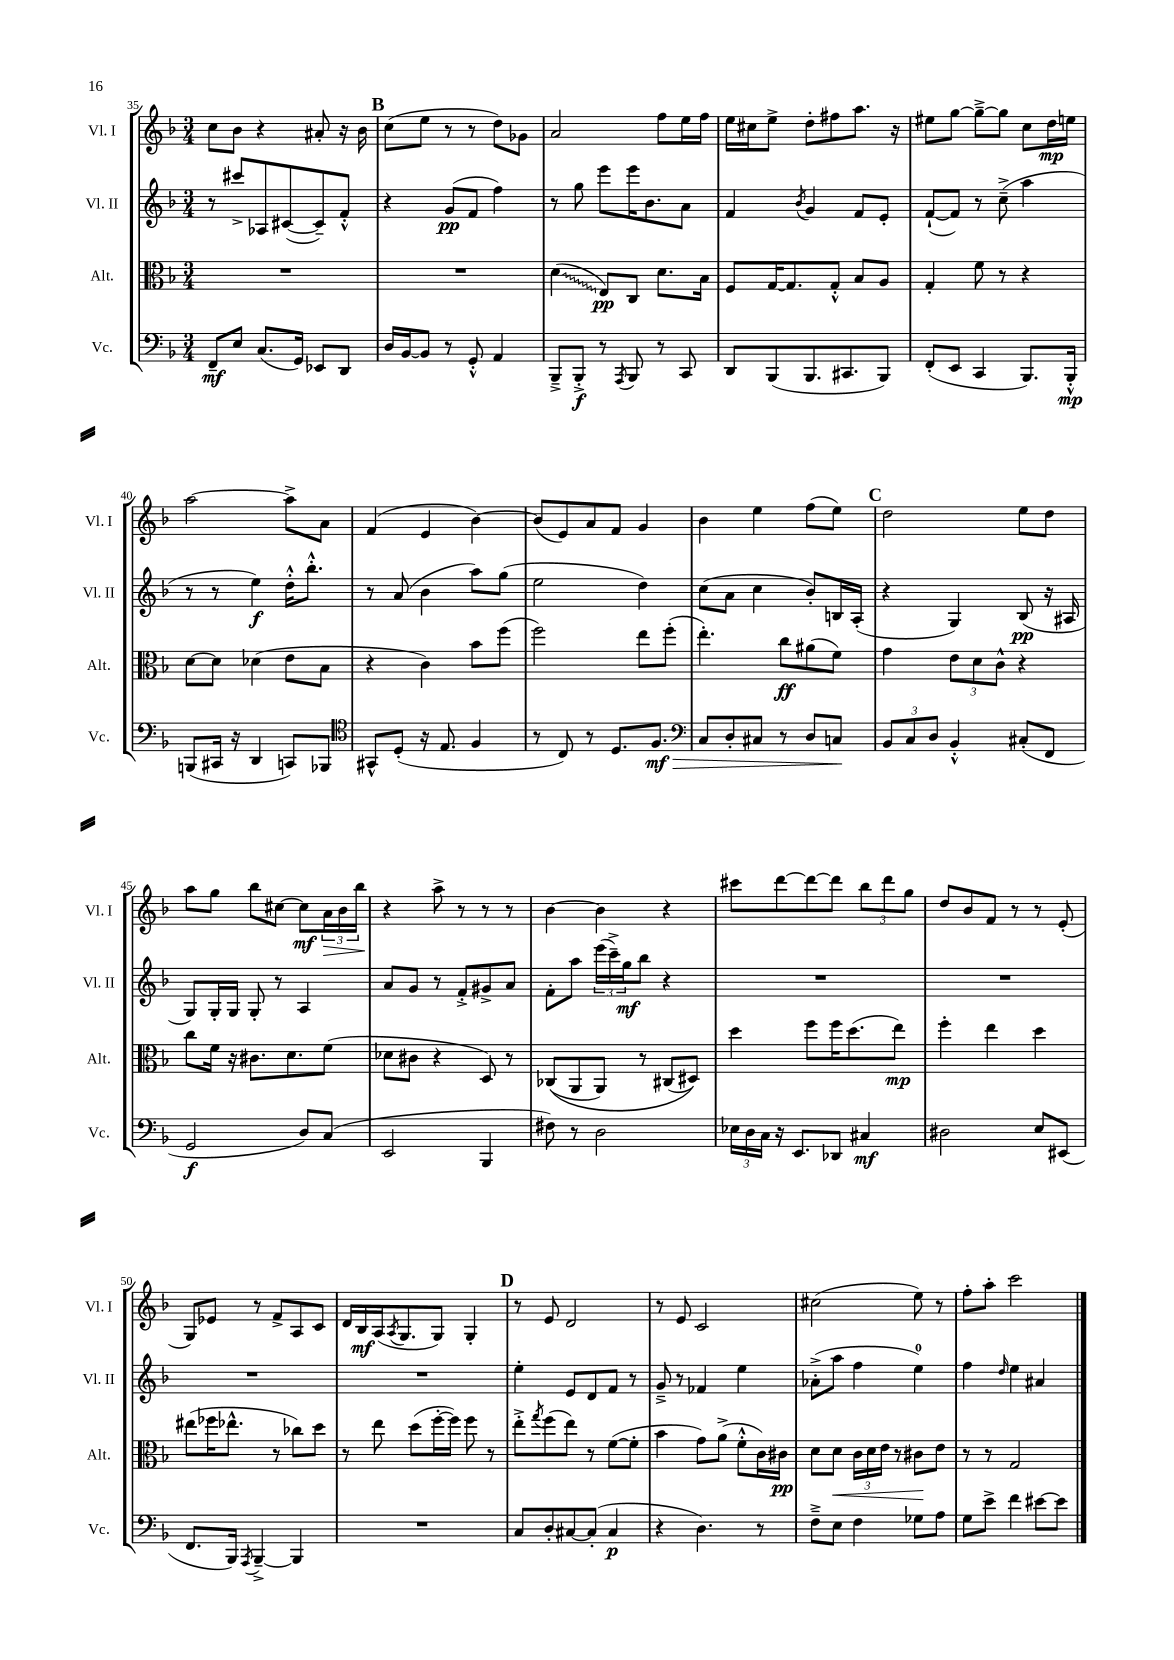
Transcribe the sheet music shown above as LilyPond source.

<<
\new StaffGroup <<
\new Staff = "s0" \with { instrumentName = "Vl. I" shortInstrumentName = "Vl. I" } {
    \clef treble \key f \major \numericTimeSignature \time 3/4
    c''8 bes'8 r4 ais'8-. r16 bes'16 |
    \mark \markup { \bold "B" } c''8( e''8 r8 r8 d''8) ges'8 |
    a'2 f''8 e''16 f''16 |
    e''16 cis''16 e''8-> d''8-. fis''8 a''8. r16 |
    eis''8 g''8~ g''8~---> g''8 c''8 d''16\mp e''16 |
    a''2~ a''8-> a'8 |
    f'4( e'4 bes'4~) |
    bes'8( e'8) a'8 f'8 g'4 |
    bes'4 e''4 f''8( e''8) |
    \mark \markup { \bold "C" } d''2 e''8 d''8 |
    a''8 g''8 bes''8 cis''8~ cis''8\mf \tuplet 3/2 { a'16\> bes'16 bes''16\! } |
    r4 a''8-> r8 r8 r8 |
    bes'4~ bes'4 r4 |
    cis'''8 d'''8~ d'''8~ d'''8 \tuplet 3/2 { bes''8 d'''8 g''8 } |
    d''8 bes'8 f'8 r8 r8 e'8-.( |
    g8) ees'8 r8 f'8-> a8 c'8 |
    d'16 bes16\mf a16( \acciaccatura { a8 } g8. g8) g4-. |
    \mark \markup { \bold "D" } r8 e'8 d'2 |
    r8 e'8 c'2 |
    cis''2( e''8) r8 |
    f''8-. a''8-. c'''2 \bar "|." |
}
\new Staff = "s1" \with { instrumentName = "Vl. II" shortInstrumentName = "Vl. II" } {
    \clef treble \key f \major \numericTimeSignature \time 3/4
    r8 cis'''8-> aes8 cis'8~( cis'8--) f'8-.-^ |
    \mark \markup { \bold "B" } r4 g'8\pp( f'8 f''4) |
    r8 g''8 e'''8 e'''16 bes'8. a'8 |
    f'4 \acciaccatura { bes'8 } g'4 f'8 e'8-. |
    f'8~-!( f'8) r8 c''8--->( a''4 |
    r8 r8 e''4\f) d''16-.-^ bes''8.-.-^ |
    r8 a'8( bes'4 a''8) g''8( |
    e''2 d''4) |
    c''8( a'8 c''4 bes'8-.) b16 a16-.( |
    \mark \markup { \bold "C" } r4 g4) bes8\pp( r16 ais16 |
    g8) g16-. g16 g8-. r8 a4 |
    a'8 g'8 r8 f'8-.-> gis'8-> a'8 |
    f'8-. a''8 \tuplet 3/2 { e'''16( c'''16--->) g''16\mf } bes''8 r4 |
    R2. |
    R2. |
    R2. |
    R2. |
    \mark \markup { \bold "D" } e''4-. e'8 d'8 f'8 r8 |
    g'8---> r8 fes'4 e''4 |
    aes'8-.->( a''8 f''4 e''4-0) |
    f''4 \grace { d''16 } e''4 ais'4 \bar "|." |
}
\new Staff = "s2" \with { instrumentName = "Alt." shortInstrumentName = "Alt." } {
    \clef alto \key f \major \numericTimeSignature \time 3/4
    R2. |
    \mark \markup { \bold "B" } R2. |
    \once \override Glissando.style = #'zigzag d'4\glissando( e8\pp) c8 d'8. bes16 |
    f8 g16~ g8. g8-.-^ bes8 a8 |
    g4-. f'8 r8 r4 |
    d'8~ d'8 des'4( e'8 bes8 |
    r4 c'4) bes'8 f''8( |
    f''2) e''8 f''8-.( |
    e''4.-.) c''8\ff ais'8( f'8) |
    \mark \markup { \bold "C" } g'4 \tuplet 3/2 { e'8 d'8 c'8-^ } r4 |
    c''8 f'16 r16 cis'8. d'8. f'8( |
    des'8 cis'8 r4 d8) r8 |
    ces8(\( a,8 a,8) r8 cis8( dis8)\) |
    d''4 f''8 f''16 d''8.( e''8\mp) |
    f''4-. e''4 d''4 |
    eis''8( fes''16 ees''8.-^ r8 ces''8) d''8 |
    r8 e''8 d''8( f''16~-. f''16) f''8 r8 |
    \mark \markup { \bold "D" } e''8-.-> \acciaccatura { g''8 } f''8( e''8) r8 f'8~( f'8-. |
    bes'4 g'8) a'8->( f'8-.-^ c'16) cis'16\pp |
    d'8 d'8\< \tuplet 3/2 { c'16 d'16 e'16 } r8 cis'8\! e'8 |
    r8 r8 g2 \bar "|." |
}
\new Staff = "s3" \with { instrumentName = "Vc." shortInstrumentName = "Vc." } {
    \clef bass \key f \major \numericTimeSignature \time 3/4
    f,8--\mf e8 c8.( g,16) ees,8 d,8 |
    \mark \markup { \bold "B" } d16 bes,16~ bes,8 r8 g,8-.-^ a,4 |
    bes,,8---> bes,,8-.->\f r8 \acciaccatura { a,,8 } bes,,8 r8 c,8 |
    d,8 bes,,8( bes,,8. cis,8. bes,,8) |
    f,8-.( e,8 c,4 bes,,8.) bes,,16-.-^\mp |
    b,,8( cis,16 r16 d,4 c,8) bes,,8 |
    \clef tenor gis,8-^ d8-.( r16 e8. f4 |
    r8 c8) r8 d8. f8.\mf\> |
    \clef bass c8 d8-. cis8 r8 d8 c8\! |
    \mark \markup { \bold "C" } \tuplet 3/2 { bes,8 c8 d8 } bes,4-.-^ cis8-.( f,8 |
    g,2\f d8) c8( |
    e,2 bes,,4 |
    fis8) r8 d2 |
    \tuplet 3/2 { ees16 d16 c16 } r16 e,8. des,8 cis4\mf |
    dis2 e8 eis,8( |
    f,8. bes,,16) \acciaccatura { a,,8 } bes,,4~---> bes,,4 |
    R2. |
    \mark \markup { \bold "D" } c8 d8-. cis8~ cis8-.( cis4\p |
    r4 d4.) r8 |
    f8---> e8 f4 ges8 a8 |
    g8 e'8-> f'4 eis'8~ eis'8 \bar "|." |
}
>>
>>
\layout { \context { \Score currentBarNumber = #35 } }
